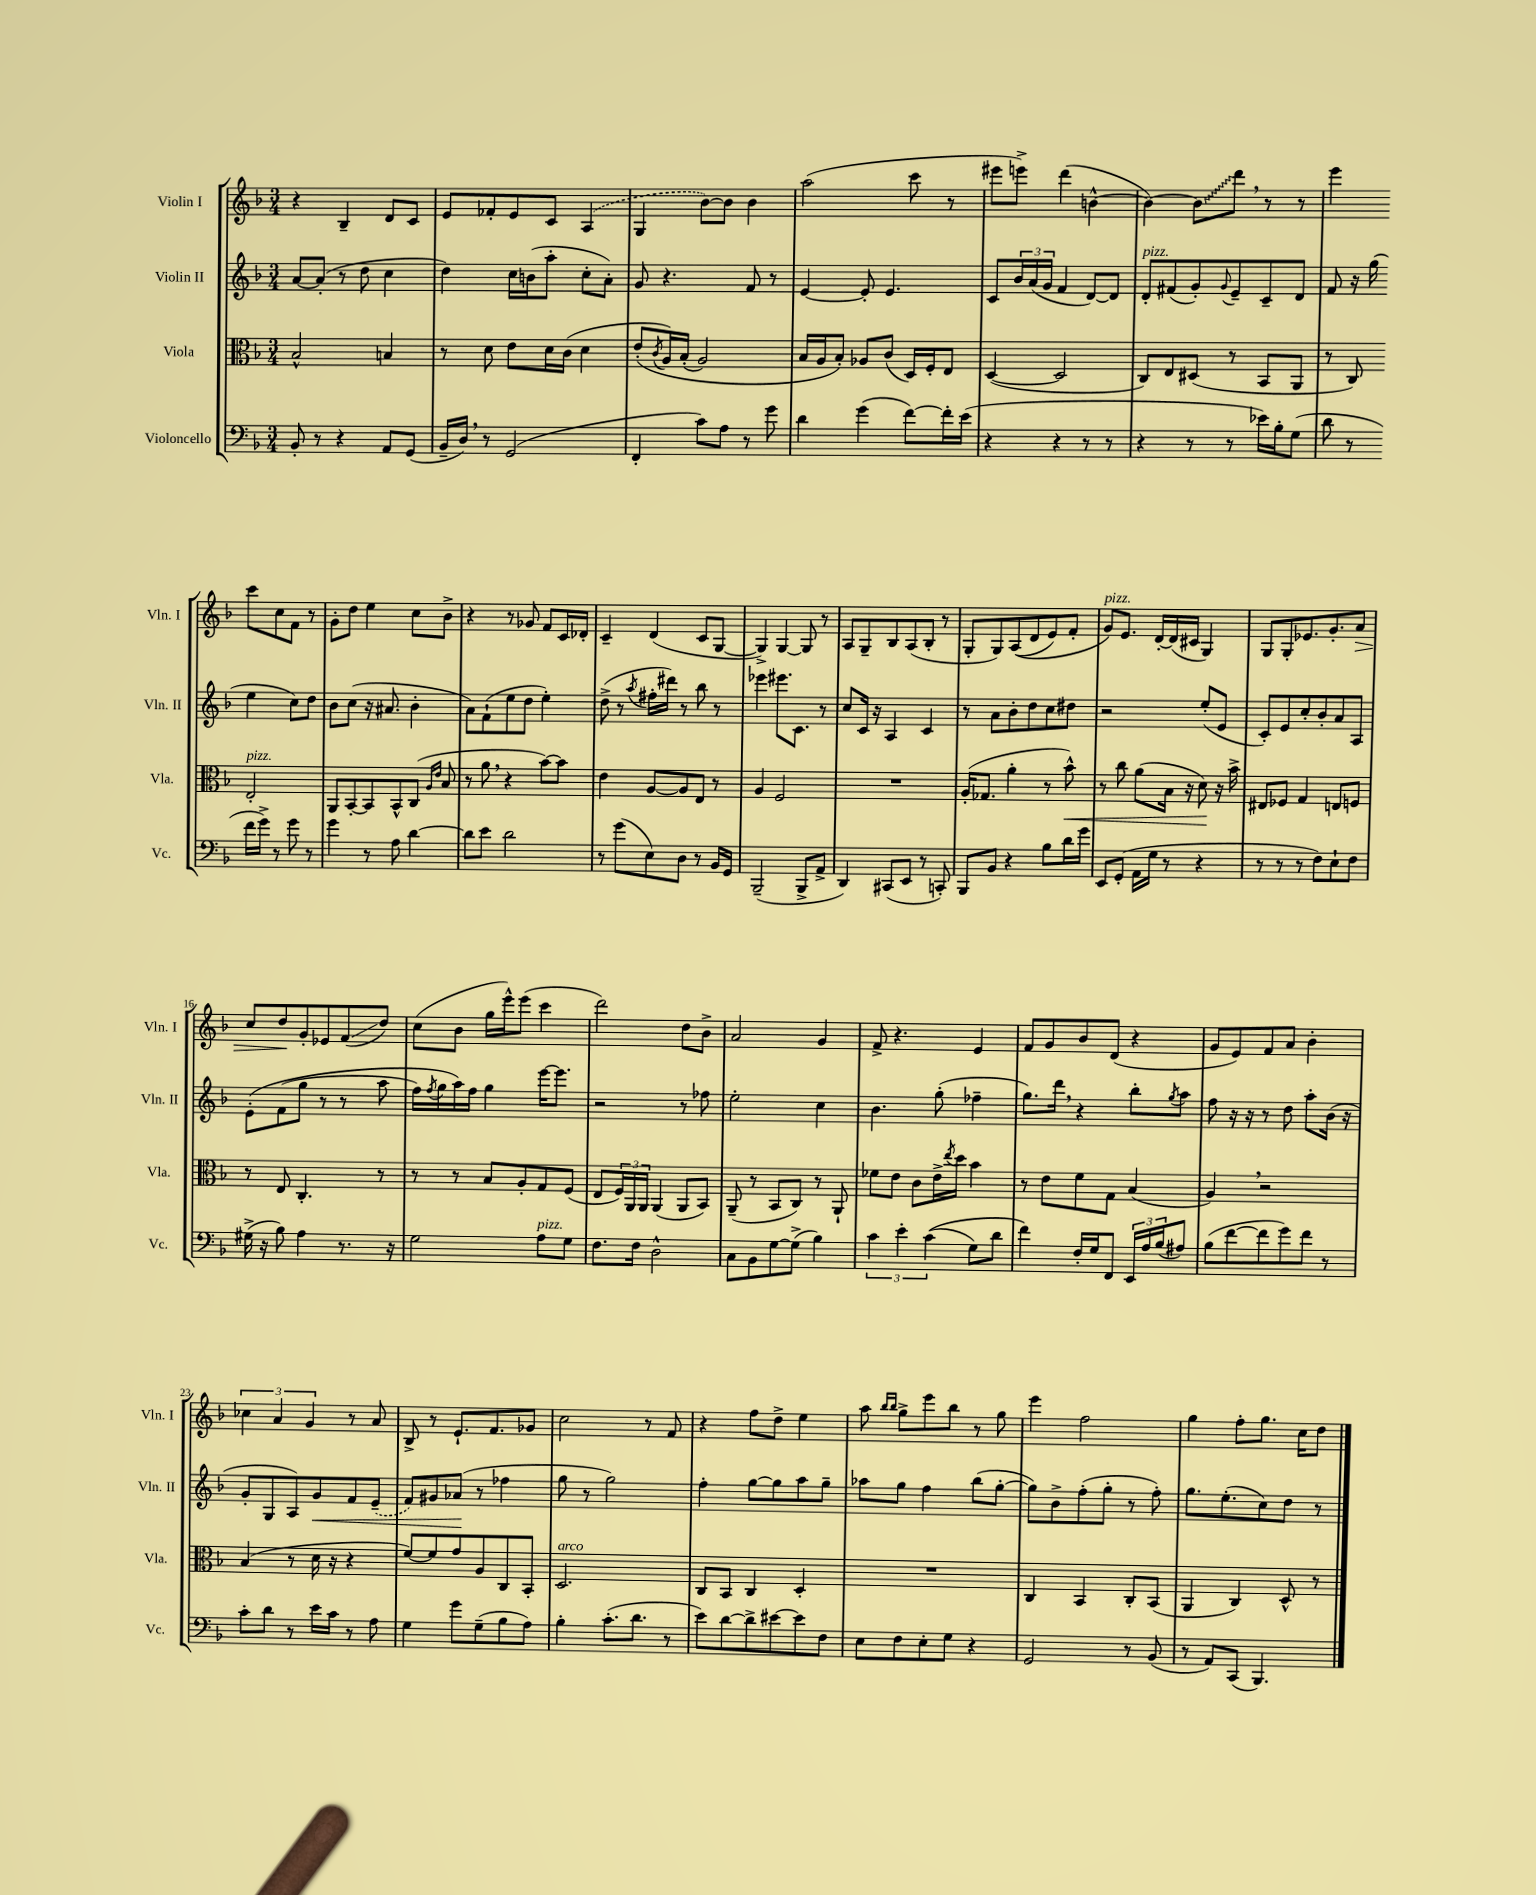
<<
\new StaffGroup <<
\new Staff = "s0" \with { instrumentName = "Violin I" shortInstrumentName = "Vln. I" } {
    \clef treble \key f \major \numericTimeSignature \time 3/4
    r4 bes4-- d'8 c'8 |
    e'8 fes'8-. e'8 c'8 \once \slurDashed a4( |
    g4 bes'8~) bes'8 bes'4 |
    a''2( c'''8 r8 |
    eis'''8 e'''8->) d'''4( b'4~-^ |
    b'4~) \once \override Glissando.style = #'zigzag b'8\glissando d'''8 \breathe r8 r8 |
    e'''4 c'''8 c''8 f'8 r8 |
    g'8-. d''8 e''4 c''8 bes'8-> |
    r4 r8 ges'8 f'8 c'16 des'16-. |
    c'4-- d'4( c'8 g8~ |
    g4->) g4~ g8 r8 |
    a8 g8-- bes8 a8( bes8-. r8 |
    g8-. g8) a8(\( d'8 e'8) f'8-. |
    g'8^\markup { \italic "pizz." }\) e'8. d'16~-. d'16( cis'16 g4) |
    g8 g8-. ees'8. g'8.-. a'8\> |
    c''8 d''8\! g'8-. ees'8 f'8\glissando( d''8) |
    c''8( bes'8 g''16 e'''16-^) e'''8( c'''4 |
    d'''2) d''8 bes'8-> |
    a'2 g'4 |
    f'8-> r4. e'4 |
    f'8 g'8 bes'8 d'8( r4 |
    g'8 e'8) f'8 a'8 bes'4-. |
    \tuplet 3/2 { ces''4 a'4 g'4 } r8 a'8 |
    bes8-> r8 e'8.-! f'8. ges'8 |
    c''2 r8 f'8 |
    r4 f''8 d''8-> e''4 |
    a''8 \grace { bes''16 bes''16 } g''8-> e'''8 bes''8 r8 g''8 |
    e'''4 f''2 |
    g''4 f''8-. g''8. c''16 d''8 \bar "|." |
}
\new Staff = "s1" \with { instrumentName = "Violin II" shortInstrumentName = "Vln. II" } {
    \clef treble \key f \major \numericTimeSignature \time 3/4
    a'8~ a'8-.( r8 d''8 c''4 |
    d''4) c''16 b'16( a''8-. c''8-. a'8-.) |
    g'8 r4. f'8 r8 |
    e'4~ e'8-. e'4. |
    c'8 \tuplet 3/2 { bes'16 a'16( g'16 } f'4 d'8~) d'8 |
    d'8-.^\markup { \italic "pizz." } fis'8( g'8-.) \appoggiatura { g'8 } e'8-- c'8-- d'8 |
    f'8 r16 g''16( e''4 c''8) d''8 |
    bes'8 c''8( r16 ais'8. bes'4-. |
    a'8) f'8-!( e''8 d''8 e''4-.) |
    d''8->( r8 \acciaccatura { a''8 } fis''16-. dis'''16) r8 bes''8 r8 |
    ees'''4 eis'''8. c'8. r8 |
    c''8 c'16 r16 a4 c'4 |
    r8 a'8 bes'8-. d''8 c''8 dis''8 |
    r2 e''8-.( e'8 |
    c'8-.) e'8 c''8-. bes'8-. a'8 a8 |
    e'8-.\( f'8( g''8 r8 r8 a''8 |
    f''16) \acciaccatura { f''8 } g''16 a''16\) f''16 g''4 e'''16~ e'''8. |
    r2 r8 fes''8 |
    e''2-. c''4 |
    bes'4. g''8-.( fes''4-- |
    g''8.) d'''16 \breathe r4 bes''8-. \acciaccatura { g''8 } a''8 |
    f''8 r16 r16 r8 d''8 a''8-. bes'16( r16 |
    g'8-. g8 a8) g'8\< f'8 \once \slurDashed e'8--( |
    f'8) gis'8 aes'8\!( r8 fes''4 |
    g''8 r8 g''2) |
    f''4-. g''8~ g''8 a''8 g''8-- |
    aes''8 g''8 f''4 bes''8( g''8~-. |
    g''8) bes'8-> f''8-.( g''8-. r8 f''8-.) |
    g''8. e''8.-.( c''8) d''8 r8 \bar "|." |
}
\new Staff = "s2" \with { instrumentName = "Viola" shortInstrumentName = "Vla." } {
    \clef alto \key f \major \numericTimeSignature \time 3/4
    bes2-^ b4 |
    r8 d'8 e'8 d'16 c'16( d'4 |
    e'8-.\( \acciaccatura { c'8 } a16) bes16-.( a2) |
    bes16 a16 bes8-.\) aes8 c'8( d16) f16-. e8 |
    d4~( d2 |
    c8) e8 dis8( r8 bes,8 a,8 |
    r8 c8) e2-.^\markup { \italic "pizz." } |
    a,8 bes,8~-. bes,8 bes,8-^ c8( \grace { a16 e'16 } bes8 |
    r8 a'8 \breathe r4 bes'8~) bes'8 |
    e'4 a8~ a8 e8 r8 |
    a4 f2 |
    R2. |
    a16-.( ges8. a'4-. r8 bes'8-^\<) |
    r8 c''8 a'8( bes16 r16 d'8\!) r16 bes'16-> |
    eis8 fes8 g4 e8 f8 |
    r8 e8 c4.-. r8 |
    r8 r8 bes8 a8-. g8 f8( |
    e8 \tuplet 3/2 { f16) a,16 a,16 } a,4( a,8 bes,8) |
    a,8--( r8 bes,8 c8) r8 a,8-! |
    fes'8 e'8 c'8 e'16-> \acciaccatura { e''8 } d''16 bes'4 |
    r8 e'8 f'8 g8 bes4( |
    a4) \breathe r2 |
    bes4( r8 d'16 r16 r4 |
    f'8~) f'8 g'8 a8 c8 bes,8-. |
    d2.^\markup { \italic "arco" } |
    c8 bes,8 c4 d4-. |
    R2. |
    c4 bes,4 c8-. bes,8( |
    a,4 c4) d8-^ r8 \bar "|." |
}
\new Staff = "s3" \with { instrumentName = "Violoncello" shortInstrumentName = "Vc." } {
    \clef bass \key f \major \numericTimeSignature \time 3/4
    bes,8-. r8 r4 a,8 g,8( |
    bes,16-- d16) \breathe r8 g,2( |
    f,4-. c'8) a8 r8 g'8 |
    d'4 g'4( f'8~) f'16-. e'16( |
    r4 r4 r8 r8 |
    r4 r8 r8 ees'16) bes16-. g8( |
    d'8 r8 f'16 g'16->) r8 g'8 r8 |
    g'4 r8 a8 d'4~ |
    d'8 e'8 d'2 |
    r8 g'8( e8) d8 r8 bes,16 g,16 |
    bes,,2--( bes,,8-> a,8-> |
    d,4) cis,8( e,8 r8 c,8-.) |
    bes,,8 bes,8 r4 bes8 d'16 g'16 |
    e,8 g,8-.( a,16 g16 r8 r4 |
    r8 r8 r8 f8) e8-! f8 |
    gis16->( r16 bes8) a4 r8. r16 |
    g2 a8^\markup { \italic "pizz." } g8 |
    f8. f16 d2-^ |
    c8 bes,8 g8~ g8->( bes4) |
    \tuplet 3/2 { c'4 e'4-. c'4(\( } g8) d'8 |
    f'4\) f16-. g16 f,8 \tuplet 3/2 { e,16 a16 bes16( } ais8) |
    bes8( f'8~ f'8 g'8) f'8 r8 |
    c'8-. d'8 r8 e'16 c'16 r8 a8 |
    g4 g'8 g8--( bes8 a8) |
    bes4-. c'8.-.( d'8. r8 |
    e'8) d'8~ d'8-> eis'8~ eis'8 f8 |
    e8 f8 e8-. g8 r4 |
    g,2 r8 bes,8( |
    r8 a,8) c,8( bes,,4.) \bar "|." |
}
>>
>>
